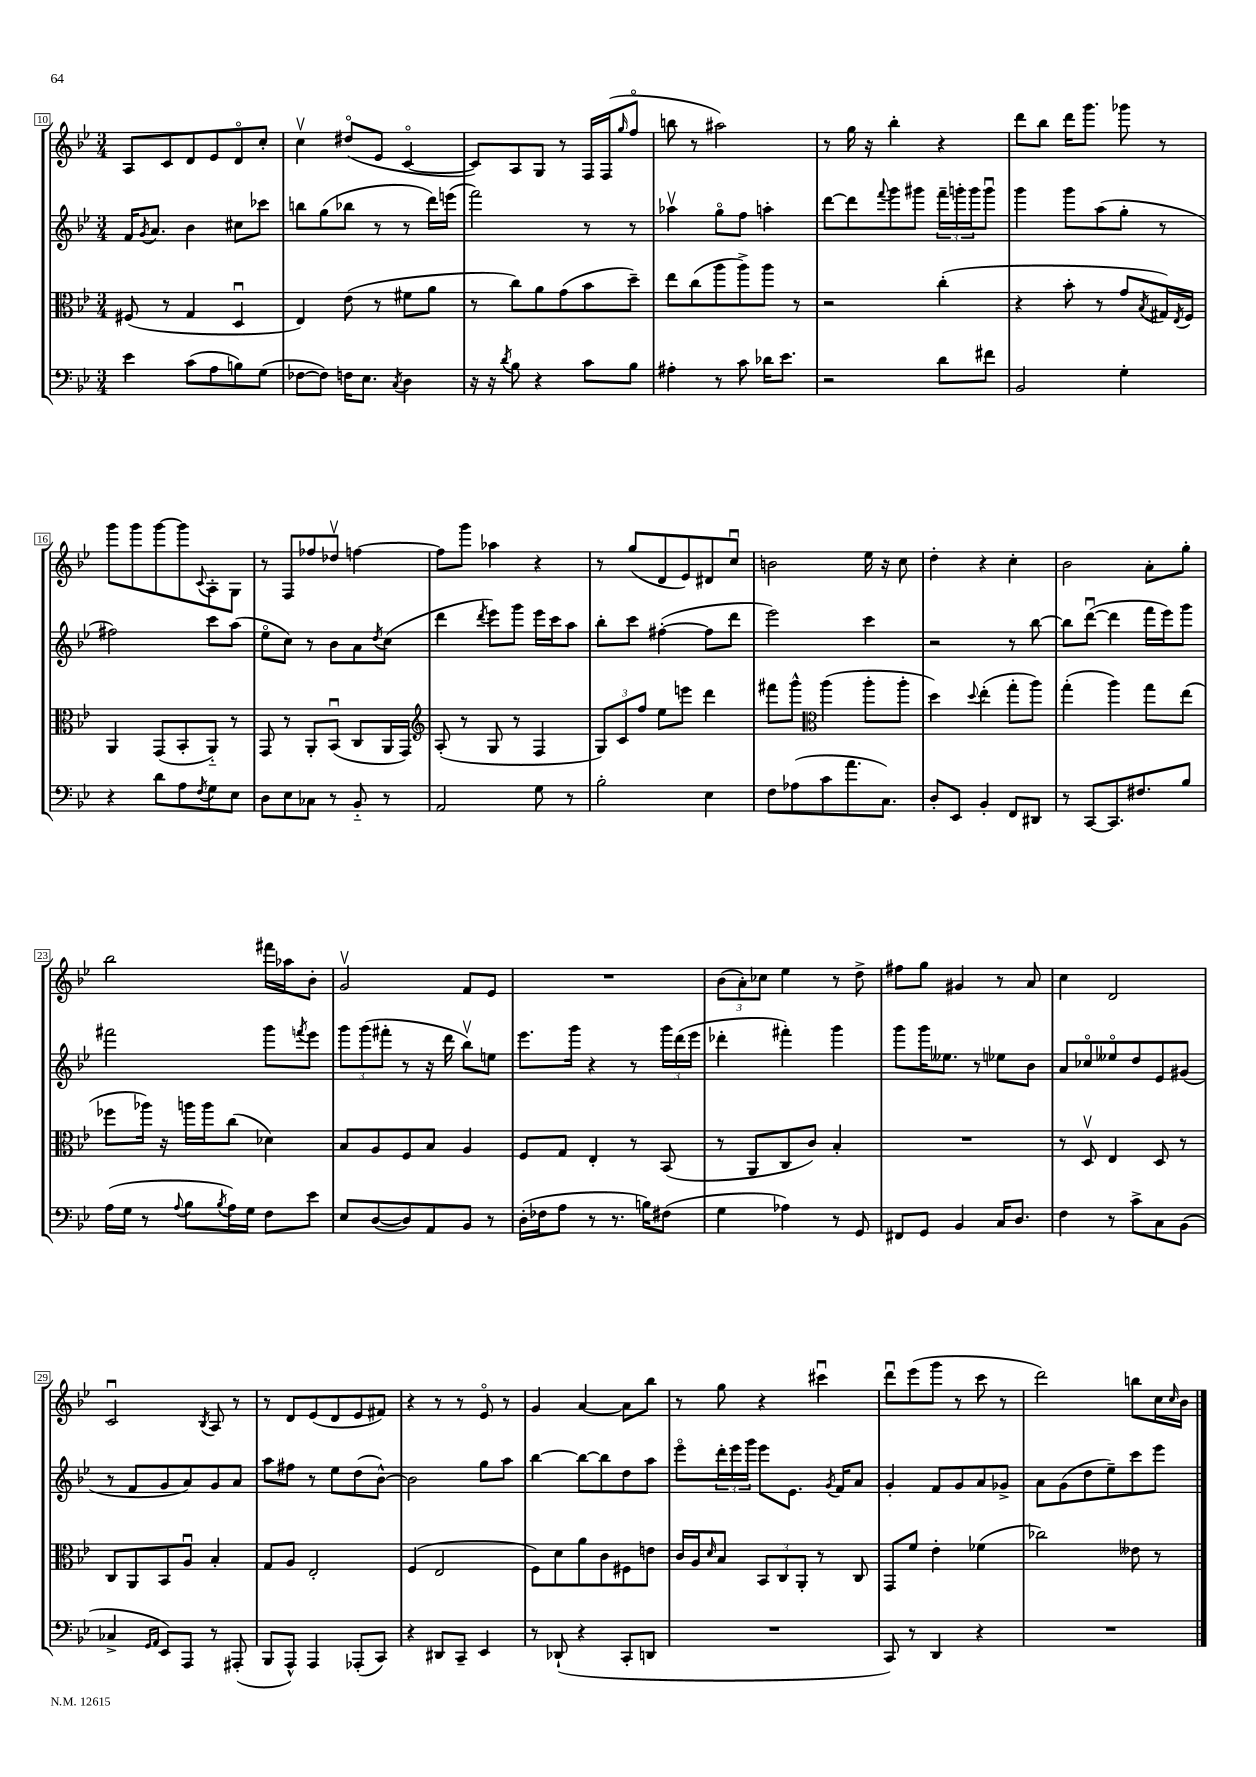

**kern	**kern	**kern	**kern
*staff4	*staff3	*staff2	*staff1
*clefF4	*clefC3	*clefG2	*clefG2
*k[b-e-]	*k[b-e-]	*k[b-e-]	*k[b-e-]
*M3/4	*M3/4	*M3/4	*M3/4
4e-	(8F#	16f	8A
.	.	8qg	.
.	.	8.a	.
.	8r	.	8c
(8c	4G	4b-	8d
8A	.	.	8e-
8B)	4Du	8cc#	8do
(8G	.	8ccc-	8cc'
=	=	=	=
[8F-	4E-)	8bb	4ccv
8F-])	.	(8gg	.
16F	(8e-	8bb-	(8dd#o
8.E-	.	.	.
.	8r	8r	8e-
8qC	.	.	.
4D	8f#	8r	[4co
.	8a	16ddd)	.
.	.	(16eee	.
=	=	=	=
16r	8r	2fff)	8c])
16r	.	.	.
8qd	.	.	.
8B-	8cc)	.	8A
4r	8a	.	8G
.	(8g	.	8r
8c	8b-	8r	16F
.	.	.	(16F
.	.	.	16qqgg
8B-	8dd~)	8r	8ffo
=	=	=	=
4A#'	8ee-	4aa-v	8bb
.	(8cc	.	8r
8r	8aa	8ggo	2aa#)
8c	8aa^)	8ff	.
16d-	8aa	4aa'	.
8.e-	.	.	.
.	8r	.	.
=	=	=	=
2r	2r	[8ddd	8r
.	.	8ddd]	16gg
.	.	.	16r
.	.	8qqfff	.
.	.	8ggg	4bb-'
.	.	8ggg#	.
8d	(4cc'	24fff~	4r
.	.	24ggg'	.
.	.	24ggg	.
8f#	.	8gggu	.
=	=	=	=
2BB-	4r	4ggg	8ddd
.	.	.	8bb-
.	8b-'	8ggg	16ddd
.	.	.	8.ggg
.	8r	(8aa	.
4G'	8g	8gg'	8ggg-
.	8qB-	.	.
.	16G#)	8r	8r
.	8qE-	.	.
.	16F	.	.
=	=	=	=
4r	4AA	2ff#)	8ggg
.	.	.	8ggg
8d	(8GG	.	[8ggg
8A	8BB-'	.	8ggg]
8qF	.	.	8qqc
8G	8AA'~)	8ccc	8A'
8E-	8r	(8aa	8G
=	=	=	=
8D	8GG	8ee-o	8r
8E-	8r	8cc)	8F
8C-	8AA'	8r	8ff-
8r	(8BB-u	8b-	8dd-v
8BB-'~	8C	8a	[4ff
.	.	8qdd	.
8r	16AA	(8cc	.
.	16GG)	.	.
=	=	=	=
*	*clefG2	*	*
2AA	(8A'	4ddd	8ff]
.	8r	.	8ggg
.	.	8qddd	.
.	8G	8eee-)	4aa-
.	8r	8ggg	.
8G	4F	16eee-	4r
.	.	16ccc	.
8r	.	8aa	.
=	=	=	=
2B-'	12G)	8bb-'	8r
.	12c	.	.
.	.	8ccc	(8gg
.	12ff	.	.
.	8ee-	([4ff#'	8d
.	8eee	.	8e-)
4E-	4ddd	8ff#]	8d#
.	.	8ddd	8ccu
=	=	=	=
8F	8fff#	2eee-)	2b
(8A-	8ggg^^	.	.
*	*clefC3	*	*
8c	(4aa	.	.
8.a	.	.	.
.	8aa'	4ccc	16ee-
8.C)	.	.	16r
.	8aa'	.	8cc
=	=	=	=
8D'	4dd)	2r	4dd'
8EE-	.	.	.
.	8qqdd	.	.
4BB-'	(4ee-'	.	4r
8FF	8gg'	8r	4cc'
8DD#	8aa)	[8bb-	.
=	=	=	=
8r	(4gg'	8bb-]	2b-
[8CC	.	([8dddu	.
8.CC]	4aa)	4ddd]	.
8.F#	.	.	.
.	8gg	16fff	8a'
.	.	16eee-)	.
8B-	(8ee-	8ggg	8gg'
=	=	=	=
(16A	8ff-	2fff#	2bb-
16G	.	.	.
8r	16aa-)	.	.
.	16r	.	.
8qqA	.	.	.
8B-	16aa	.	.
.	16aa	.	.
8qB-	.	.	.
16A)	(8cc	.	.
16G	.	.	.
8F	4d-)	8ggg	16fff#
.	.	.	16aa-
.	.	8qfff	.
8e-	.	8eee-	8b-'
=	=	=	=
8E-	8B-	12ggg	2gv
.	.	(12ggg	.
([8D	8A	.	.
.	.	12fff#'	.
8D])	8F	8r	.
8AA	8B-	16r	.
.	.	16ddd	.
8BB-	4A	8bb-v)	8f
8r	.	8ee	8e-
=	=	=	=
(16D'	8F	8.eee-	2.r
16F-	.	.	.
8A	8G	.	.
.	.	16ggg	.
8r	4E-'	4r	.
8.r	.	.	.
.	8r	8r	.
16B)	.	.	.
(8F#	(8BB-	24ggg	.
.	.	(24ddd	.
.	.	24eee-	.
=	=	=	=
4G	8r	4ddd-'	(12b-
.	.	.	12a')
.	8AA	.	.
.	.	.	12cc-
4A-)	8C	4fff#')	4ee-
.	8c)	.	.
8r	4B-'	4ggg	8r
8GG	.	.	8dd^
=	=	=	=
8FF#	2.r	8ggg	8ff#
8GG	.	16ggg	8gg
.	.	8.ee--	.
4BB-	.	.	4g#
.	.	8r	.
16C	.	8ee-	8r
8.D	.	.	.
.	.	8b-	8a
=	=	=	=
4F	8r	8a	4cc
.	8Dv	8cc-o	.
8r	4E-	8ee--o	2d
8c^	.	8dd	.
8C	8D	8e-	.
(8BB-	8r	(8g#	.
=	=	=	=
4C-^	8C	8r	2cu
.	8AA	8f	.
16qqGG	.	.	.
16qqAA	.	.	.
8EE-)	8BB-	8g	.
8AAA	8Au	8a)	.
.	.	.	8qB-
8r	4B-'	8g	8A
(8AAA#'	.	8a	8r
=	=	=	=
8BBB-	8G	8aa	8r
8AAA^^)	8A	8ff#	8d
4AAA	2E-'	8r	(8e-
.	.	8ee-	8d
(8AAA-'	.	(8dd	8e-
8CC)	.	[8b-^^)	8f#)
=	=	=	=
4r	(4F	2b-]	4r
8DD#	2E-	.	8r
8CC~	.	.	8r
4EE-	.	8gg	8e-o
.	.	8aa	8r
=	=	=	=
8r	8F)	[4bb-	4g
(8DD-`	8d	.	.
4r	8a	8bb-_	[4a
.	8c	8bb-]	.
8CC'	8F#	8dd	8a]
8DD	8e	8aa	8bb-
=	=	=	=
2.r	16c	8eee-o	8r
.	16A	.	.
.	16qqd	.	.
.	8B-	24ddd'	8gg
.	.	24eee-	.
.	.	24ggg	.
.	12BB-	8eee-	4r
.	12C	.	.
.	.	8.e-	.
.	12AA'	.	.
.	8r	.	4ccc#u
.	.	8qg	.
.	.	16f	.
.	8C	8a	.
=	=	=	=
8CC)	8GG	4g'	8dddu
8r	8f	.	(8eee-
4DD	4e-'	8f	8ggg
.	.	8g	8r
4r	(4f-	8a	8ccc
.	.	8g-^	8r
=	=	=	=
2.r	2cc-)	8a	2ddd)
.	.	(8g	.
.	.	8dd	.
.	.	8ee-~)	.
.	8e--	8ccc	8bb
.	8r	8eee-	16cc
.	.	.	16qqcc
.	.	.	16b-
==	==	==	==
*-	*-	*-	*-
